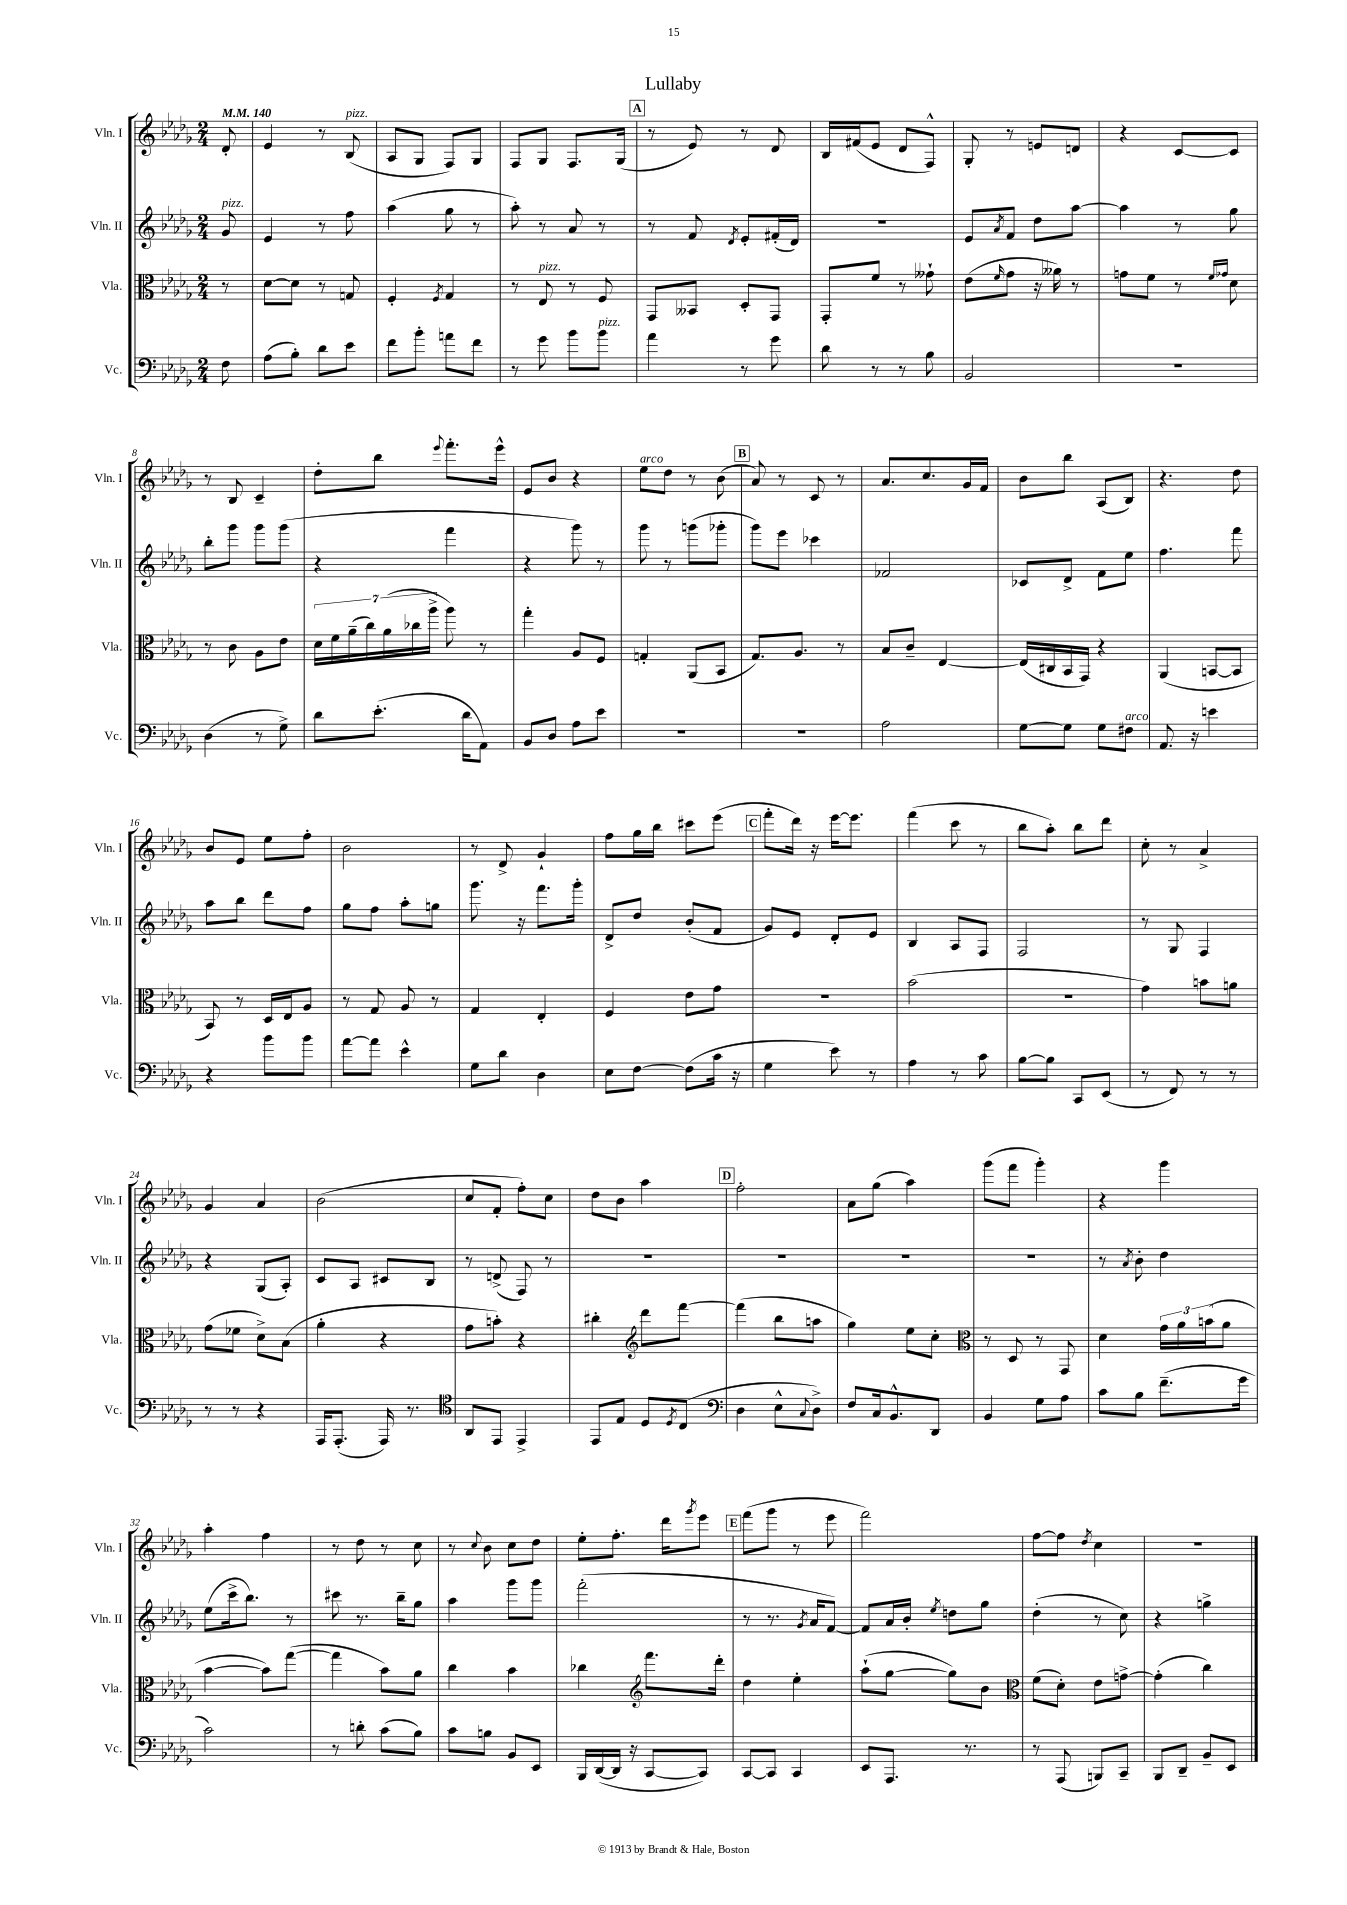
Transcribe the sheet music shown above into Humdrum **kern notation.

**kern	**kern	**kern	**kern
*staff4	*staff3	*staff2	*staff1
*clefF4	*clefC3	*clefG2	*clefG2
*k[b-e-a-d-g-]	*k[b-e-a-d-g-]	*k[b-e-a-d-g-]	*k[b-e-a-d-g-]
*M2/4	*M2/4	*M2/4	*M2/4
*MM140	*MM140	*MM140	*MM140
8F	8r	8g-	8d-'
=	=	=	=
(8A-	[8d-	4e-	4e-
8B-')	8d-]	.	.
8d-	8r	8r	8r
8e-	8G	8ff	(8B-
=	=	=	=
8f	4F'	(4aa-	8A-
8b-'	.	.	8G-
.	8qF	.	.
8a	4G-	8gg-	8F)
8f	.	8r	8G-
=	=	=	=
8r	8r	8aa-')	8F
8g-	8E-	8r	8G-
8b-	8r	8a-	8.F
8b-	8F	8r	.
.	.	.	(16G-
=	=	=	=
4a-	8GG-	8r	8r
.	8BB--	8f	8e-)
.	.	8qd-	.
8r	8D-'	8e-'	8r
8g-	8GG-	(16f#'	8d-
.	.	16d-)	.
=	=	=	=
8d-	8GG-'	2r	16B-
.	.	.	(16f#
8r	8f	.	8e-
8r	8r	.	8d-
8B-	8g--`	.	8F^^)
=	=	=	=
2BB-	(8e-	8e-	8G-'
.	16qqf	8qa-	.
.	8g-	8f	8r
.	16r	8dd-	8e
.	16a--)	.	.
.	8r	[8aa-	8d
=	=	=	=
2r	8g	4aa-]	4r
.	8f	.	.
.	8r	8r	[8c
.	16qqf	.	.
.	16qqg-	.	.
.	8d-	8gg-	8c]
=	=	=	=
(4D-	8r	8bb-'	8r
.	8c	8ggg-	8B-
8r	8A-	8ggg-	4c~
8G-^)	8e-	(8ggg-	.
=	=	=	=
8d-	28d-	4r	8dd-'
.	28f	.	.
.	(28a-~	.	.
.	28cc)	.	.
(8.e-'	.	.	8bb-
.	(28a-	.	.
.	28cc-	.	.
.	28aa-^	.	.
.	.	.	8qqeee-
.	8aa-)	4fff	8.fff'
16d-	.	.	.
8AA-)	8r	.	.
.	.	.	16eee-^^
=	=	=	=
8BB-	4gg-'	4r	8e-
8D-	.	.	8b-
8A-	8A-	8ggg-)	4r
8e-	8F	8r	.
=	=	=	=
2r	4G'	8ggg-	8ee-
.	.	8r	8dd-
.	(8AA-	(8ggg	8r
.	8BB-	8ggg-'	(8b-
=	=	=	=
2r	8.G-)	8ggg-)	8a-)
.	.	8eee-	8r
.	8.A-	.	.
.	.	4ccc-	8c
.	8r	.	8r
=	=	=	=
2A-	8B-	2f-	8.a-
.	8c~	.	.
.	.	.	8.cc
.	[4E-	.	.
.	.	.	16g-
.	.	.	16f
=	=	=	=
[8G-	(16E-]	8c-	8b-
.	16C#	.	.
8G-]	16BB-	8d-^	8bb-
.	16GG-)	.	.
8G-	4r	8f	(8A-
8F#	.	8ee-	8B-)
=	=	=	=
8.AA-	(4AA-	4.ff	4.r
16r	.	.	.
4e	[8BB	.	.
.	8BB]	8fff	8dd-
=	=	=	=
4r	8BB-)	8aa-	8b-
.	8r	8bb-	8e-
8b-	16D-	8ddd-	8ee-
.	16E-	.	.
8b-	8A-	8ff	8ff'
=	=	=	=
[8a-	8r	8gg-	2b-
8a-]	8G-	8ff	.
4e-^^	8A-	8aa-'	.
.	8r	8gg	.
=	=	=	=
8G-	4G-	8.ggg-	8r
8d-	.	.	8d-^
.	.	16r	.
4D-	4E-'	8.fff	4g-`
.	.	16ggg-'	.
=	=	=	=
8E-	4F	8d-^	8ff
[8F	.	8dd-	16gg-
.	.	.	16bb-
(8F]	8e-	(8b-'	8ccc#
16c	8g-	8f	(8eee-
16r	.	.	.
=	=	=	=
4G-	2r	8g-)	8fff'
.	.	8e-	16ddd-)
.	.	.	16r
8e-)	.	8d-'	[16eee-
.	.	.	8.eee-]
8r	.	8e-	.
=	=	=	=
4A-	(2b-	4B-	(4fff
8r	.	8A-	8ccc
8c	.	8F	8r
=	=	=	=
[8B-	2r	2F	8bb-
8B-]	.	.	8aa-')
8CC	.	.	8bb-
(8EE-	.	.	8ddd-
=	=	=	=
8r	4g-)	8r	8cc'
8FF)	.	8G-	8r
8r	8b	4F	4a-^
8r	8a	.	.
=	=	=	=
8r	(8g-	4r	4g-
8r	8f-	.	.
4r	8d-^)	(8G-	4a-
.	(8B-	8A-')	.
=	=	=	=
16AAA-	4a-'	8c	(2b-
(8.AAA-'	.	.	.
.	.	8A-	.
16AAA-)	4r	8c#	.
8.r	.	.	.
.	.	8B-	.
=	=	=	=
*clefC4	*	*	*
8AA-	8g-	8r	8cc
8EE-	8b')	(8d^	8f'
4EE-^	4r	8F)	8ff')
.	.	8r	8cc
=	=	=	=
8EE-	4cc#'	2r	8dd-
8E-	.	.	8b-
*	*clefG2	*	*
8D-	8ddd-	.	4aa-
8qD-	.	.	.
(8C	[8fff	.	.
=	=	=	=
*clefF4	*	*	*
4D-	(4fff]	2r	2ff'
8E-^^	8bb-	.	.
8qqC	.	.	.
8D-^)	8aa	.	.
=	=	=	=
8F	4gg-)	2r	8a-
16C	.	.	(8gg-
8.BB-^^	.	.	.
.	8ee-	.	4aa-)
8DD-	8cc'	.	.
=	=	=	=
*	*clefC3	*	*
4BB-	8r	2r	(8ggg-
.	8D-	.	8fff
8G-	8r	.	4ggg-')
8A-	8GG-	.	.
=	=	=	=
8c	4d-	8r	4r
.	.	8qa-	.
8B-	.	8b-'	.
(8.f~	24g-	4dd-	4ggg-
.	24a-	.	.
.	(24b	.	.
.	8a-	.	.
16g-	.	.	.
=	=	=	=
2c)	[4b-	(8ee-	4aa-'
.	.	16ccc^	.
.	.	8.bb-)	.
.	8b-])	.	4ff
.	([8gg-	8r	.
=	=	=	=
8r	4gg-]	8ccc#	8r
8d'	.	8.r	8dd-
(8c	8b-)	.	8r
.	.	16bb-~	.
8B-)	8a-	8gg-	8cc
=	=	=	=
8c	4cc	4aa-	8r
.	.	.	8qqcc
8B	.	.	8b-
8BB-	4b-	8ggg-	8cc
8EE-	.	8ggg-	8dd-
=	=	=	=
16BBB-	4cc-	(2fff'	8ee-'
([16DD-	.	.	.
16DD-]	.	.	8.ff'
16r	.	.	.
*	*clefG2	*	*
[8CC	8.fff	.	.
.	.	.	16ddd-
.	.	.	8qggg-
8CC])	.	.	8eee-
.	16ddd-'	.	.
=	=	=	=
[8CC	4dd-	8r	(8fff
8CC]	.	8.r	8ggg-
4CC	4ee-'	.	8r
.	.	8qg-	.
.	.	16a-	.
.	.	[8f)	8eee-
=	=	=	=
8EE-	(8aa-`	8f]	2fff)
8.AAA-	[8gg-	16a-	.
.	.	16b-'	.
.	.	8qee-	.
.	8gg-])	8dd	.
8.r	.	.	.
.	8b-	8gg-	.
=	=	=	=
*	*clefC3	*	*
8r	(8f	(4dd-'	[8ff
(8AAA-	8d-')	.	8ff]
.	.	.	8qdd-
8BBB)	8e-	8r	4cc
8CC~	[8g^	8cc)	.
=	=	=	=
8BBB-	(4g']	4r	2r
8DD-~	.	.	.
8BB-~	4cc)	4gg^	.
8EE-	.	.	.
==	==	==	==
*-	*-	*-	*-
